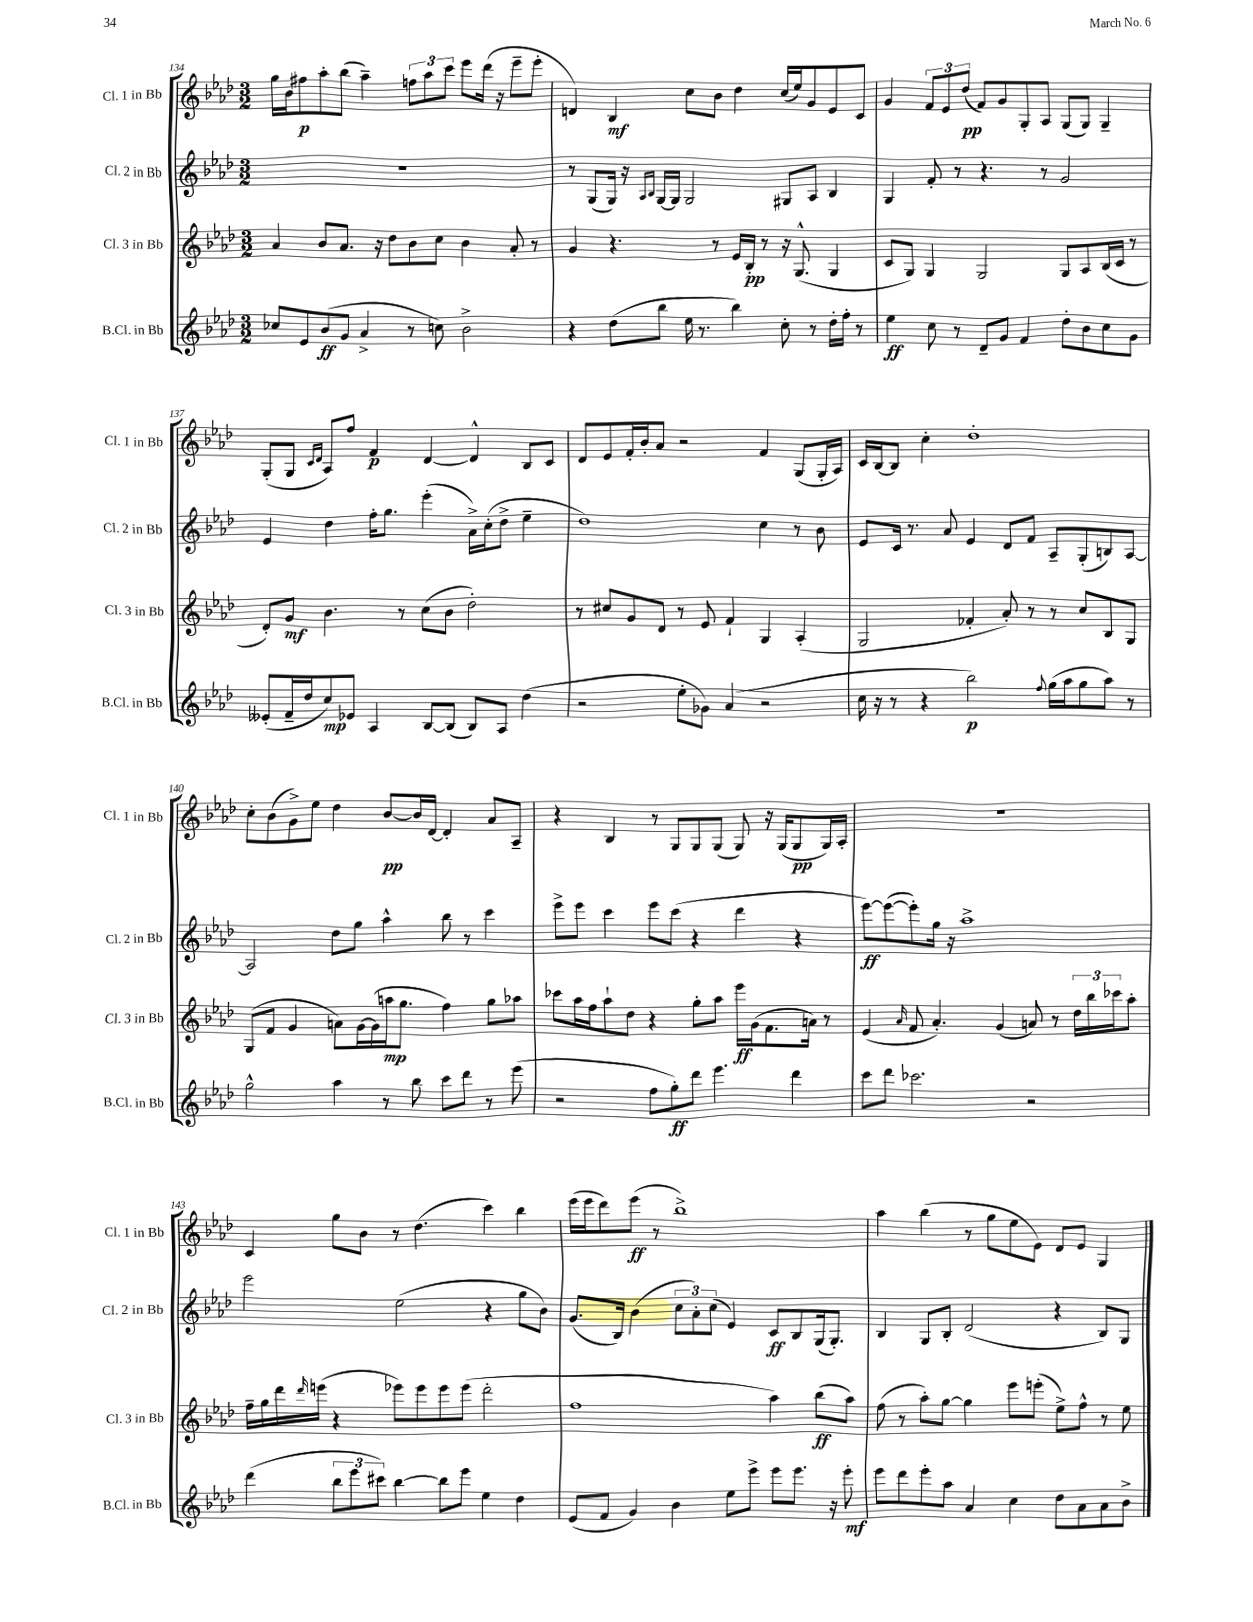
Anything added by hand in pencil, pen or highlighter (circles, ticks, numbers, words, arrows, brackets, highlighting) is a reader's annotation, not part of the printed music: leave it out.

**kern	**kern	**kern	**kern
*staff4	*staff3	*staff2	*staff1
*clefG2	*clefG2	*clefG2	*clefG2
*k[b-e-a-d-]	*k[b-e-a-d-]	*k[b-e-a-d-]	*k[b-e-a-d-]
*M3/2	*M3/2	*M3/2	*M3/2
8cc-	4a-	1.r	16gg
.	.	.	16b-
8e-	.	.	8ff#
(8b-	8b-	.	8aa-'
8g	8.a-	.	(8bb-
4a-^	.	.	4aa-~)
.	16r	.	.
.	8dd-	.	.
8r	8b-	.	12ff
.	.	.	12aa-
8cc)	8cc	.	.
.	.	.	12ccc
2b-^	4b-	.	8eee-
.	.	.	(16ddd-
.	.	.	16r
.	8a-'	.	8eee-~
.	8r	.	8eee-'
=	=	=	=
4r	4g	8r	4d)
.	.	(8G	.
(8dd-	4.r	16G)	4B-
.	.	16r	.
.	.	16qqA-	.
.	.	16qqB-	.
8bb-	.	[16G	.
.	.	16G]	.
16ee-	.	2G	8cc
8.r	.	.	.
.	8r	.	8b-
4bb-)	16e-	.	4dd-
.	16B-'	.	.
.	8r	.	.
8cc'	16r	8G#	(16cc
.	(8.G^^	.	16ee-)
8r	.	8A-	8g
16dd-'	4G	4B-	8e-
16ff'	.	.	.
8r	.	.	8c
=	=	=	=
4ee-	8c	4G	4g
.	8G)	.	.
8cc	4G	8f'	12f
.	.	.	12e-
8r	.	8r	.
.	.	.	(12dd-
8d-~	2G	4.r	8f)
8g	.	.	8g
4f	.	.	8G'
.	.	8r	8A-
8dd-'	8G	2g	(8G
8b-	8A-	.	8G)
8cc	(16B-	.	4G~
.	16c	.	.
8g	8r	.	.
=	=	=	=
(8e--'	8d-')	4e-	(8G'
16f~	8g	.	8G
16dd-	.	.	.
.	.	.	16qqc
.	.	.	16qqd-
8cc)	4.b-	4dd-	8A-)
8e-	.	.	8ff
4A-	.	16ff'	4f
.	.	8.gg	.
.	8r	.	.
[8B-	(8cc	(4eee-'	[4d-
(8B-]	8b-	.	.
8B-)	2dd-')	16a-^)	4d-^^]
.	.	(16cc'	.
8A-	.	8dd-^	.
(4dd-	.	4ee-~	8B-
.	.	.	8c
=	=	=	=
2r	8r	1dd-)	8d-
.	8cc#	.	8e-
.	8g	.	16f'
.	.	.	16b-'
.	8d-	.	8a-
8ee-'	8r	.	2r
8g-)	8e-	.	.
(4a-	4f`	.	.
2r	4G	4cc	4f
.	(4A-'	8r	(8G
.	.	8b-	16G'
.	.	.	16A-)
=	=	=	=
16cc	2G	8e-	16c
16r	.	.	[16B-
8r	.	16c	8B-]
.	.	8.r	.
4r	.	.	4cc'
.	.	8a-	.
2bb-)	4f-'	4e-	1dd-'
.	8a-')	8d-	.
.	8r	8f	.
8qqff	.	.	.
(16gg	8r	8A-~	.
16aa-	.	.	.
8gg	8cc	(8G'	.
8aa-)	8B-	8B)	.
8r	8G	[8A-	.
=	=	=	=
2gg^^	(8G	2A-]	8cc'
.	8f	.	(8b-
.	4g	.	8g^)
.	.	.	8ee-
4aa-	8a)	8dd-	4dd-
.	[16g	8gg	.
.	(16g]	.	.
8r	16aa	4aa-^^	[8b-
.	8.gg	.	.
8bb-	.	.	16b-]
.	.	.	[16d-
8ccc	4ff)	8bb-	4d-']
8ddd-	.	8r	.
8r	8gg	4ccc	8a-
(8eee-	8aa-	.	8A-~
=	=	=	=
2r	8ccc-	8eee-^	4r
.	16aa-	8eee-	.
.	16ff	.	.
.	8aa-`	4ccc	4B-
.	8dd-	.	.
8ff	4r	8eee-	8r
8gg')	.	(8ccc	8G
8ddd-	8gg'	4r	8G
4.eee-	8aa-	.	(8G
.	16eee-	4ddd-	8G)
.	(16g	.	.
.	8.f	.	16r
.	.	.	(16G
4ddd-	.	4r	8G
.	16a)	.	.
.	8r	.	16G)
.	.	.	16A-'
=	=	=	=
8ccc	(4e-	[8eee-)	1.r
8ddd-	.	(8eee-_	.
.	16qqa-	.	.
2.ccc-	8f	8eee-'])	.
.	4.a-')	16gg	.
.	.	16r	.
.	.	1aa-^	.
.	(4g	.	.
2r	8a)	.	.
.	8r	.	.
.	24dd-	.	.
.	24bb-	.	.
.	24ccc-	.	.
.	8aa-'	.	.
=	=	=	=
(4ddd-	16ff~	2eee-	4c
.	16gg	.	.
.	16ddd-	.	.
.	16qqddd-	.	.
.	(16eee	.	.
12bb-	4r	.	8gg
12eee-	.	.	.
.	.	.	8b-
12ccc#)	.	.	.
[4bb-	8eee-)	(2ee-	8r
.	8eee-	.	(4.dd-
8bb-]	8eee-	.	.
8eee-	(8eee-	.	.
4ee-	2ddd-'	4r	4ccc)
4dd-	.	8gg	4bb-
.	.	8b-)	.
=	=	=	=
(8e-	1ff	(8.g	(16eee-
.	.	.	16eee-
8f	.	.	8ddd-)
.	.	16B-)	.
4g)	.	(4b-	(8eee-
.	.	.	8r
4b-	.	12cc	1bb-^)
.	.	12a-')	.
.	.	(12cc	.
8ee-	.	4e-)	.
8eee-^	.	.	.
8eee-	4aa-)	8c	.
8.eee-	.	8B-	.
.	(8bb-	(16G	.
16r	.	8.G')	.
8eee-'	8aa-)	.	.
=	=	=	=
8eee-	(8ff	4B-	4aa-
8ddd-	8r	.	.
8eee-'	8aa-')	8G	(4bb-
8aa-	[8gg	8B-'	.
4a-	4gg]	(2d-	8r
.	.	.	8gg
4cc	8eee-	.	8ee-
.	(8eee'	.	8e-)
8dd-	8ee-^)	4r	8d-
8a-	8ff^^	.	8e-
8a-	8r	8B-)	4G
8b-^	8ee-	8G	.
==	==	==	==
*-	*-	*-	*-
